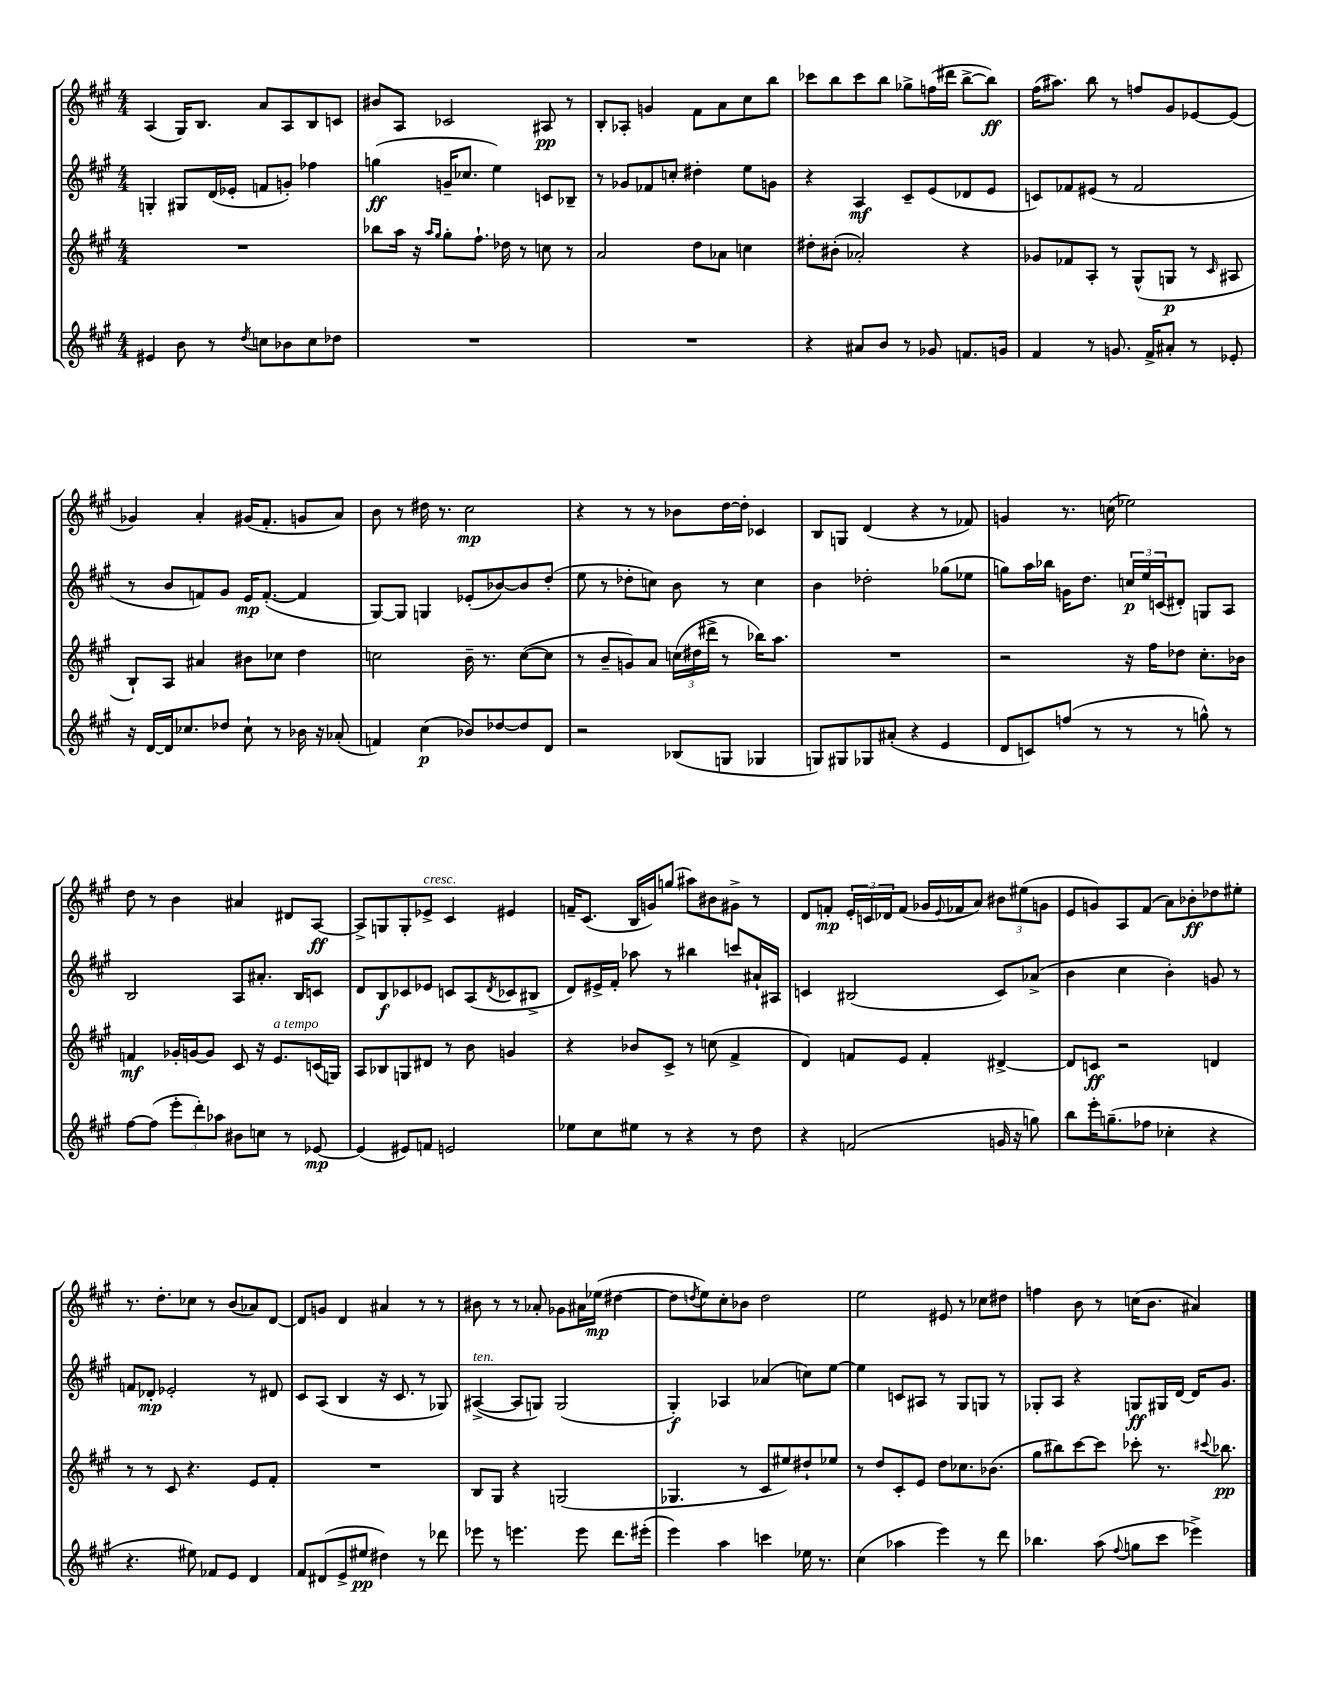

**kern	**dynam	**kern	**dynam	**kern	**dynam	**kern	**dynam
*part4	*part4	*part3	*part3	*part2	*part2	*part1	*part1
*staff4	*staff4	*staff3	*staff3	*staff2	*staff2	*staff1	*staff1
*clefG2	*	*clefG2	*	*clefG2	*	*clefG2	*
*k[f#c#g#]	*	*k[f#c#g#]	*	*k[f#c#g#]	*	*k[f#c#g#]	*
*M4/4	*	*M4/4	*	*M4/4	*	*M4/4	*
=111	=111	=111	=111	=111	=111	=111	=111
4e#X/	.	1r	.	4Gn'/	.	(4A/	.
8b\	.	.	.	8G#X/L	.	16G#/KL)	.
.	.	.	.	.	.	8.B/J	.
8r	.	.	.	(16d/L	.	.	.
.	.	.	.	16e-X'/JJ	.	.	.
8qdd/	.	.	.	.	.	.	.
8ccn\L	.	.	.	8fn/L	.	8a/L	.
8b-X\	.	.	.	8gn'/J)	.	8A/	.
8cc\	.	.	.	4ff-X\	.	8B/	.
8dd-X\J	.	.	.	.	.	8cn/J	.
=112	=112	=112	=112	=112	=112	=112	=112
1r	.	8bb-X\L	.	(4ggn\	ff	8b#X/L	.
.	.	16aa\Jk	.	.	.	8A/J	.
.	.	16r	.	.	.	.	.
.	.	16qqaa/LL	.	.	.	.	.
.	.	16qqgg#/JJ	.	.	.	.	.
.	.	8gg#'\L	.	16gn~/KL	.	2c-X/	.
.	.	.	.	8.cc-X/J	.	.	.
.	.	8.ff#`\J	.	.	.	.	.
.	.	.	.	4ee\)	.	.	.
.	.	16dd-X\	.	.	.	.	.
.	.	8r	.	.	.	.	.
.	.	8ccn\	.	8cn/L	.	8A#X/	pp
.	.	8r	.	8B-X~/J	.	8r	.
=113	=113	=113	=113	=113	=113	=113	=113
1r	.	2a/	.	8r	.	8B'/L	.
.	.	.	.	8g-X/L	.	8A-X'/J	.
.	.	.	.	8f-X/	.	4gn/	.
.	.	.	.	8ccn'/J	.	.	.
.	.	8dd\L	.	4dd#X'\	.	8f#\L	.
.	.	8a-X\J	.	.	.	8a\	.
.	.	4ccn\	.	8ee\L	.	8cc#\	.
.	.	.	.	8gn\J	.	8bb\J	.
=114	=114	=114	=114	=114	=114	=114	=114
4r	.	8dd#X'\L	.	4r	.	8ccc-X\L	.
.	.	(8b#X'\J	.	.	.	8bb\	.
8a#X/L	.	2a-X'/)	.	4A/	mf	8ccc-\	.
8b/J	.	.	.	.	.	8bb\J	.
8r	.	.	.	8c#~/L	.	8gg-X^\L	.
8g-X/	.	.	.	(8e/	.	(16ffn\L	.
.	.	.	.	.	.	16ddd#X\JJ	.
8.fn/L	.	4r	.	8d-X/	.	[8bb^\L	.
.	.	.	.	8e/J	.	8bb\J])	ff
16gn/Jk	.	.	.	.	.	.	.
=115	=115	=115	=115	=115	=115	=115	=115
4f#/	.	8g-X/L	.	8cn/L)	.	(16ff#\KL	.
.	.	.	.	.	.	8.aa#X\J)	.
.	.	8f-X/	.	8f-X/	.	.	.
8r	.	8A'/J	.	(8e#X/J	.	8bb\	.
8.gn/	.	8r	.	8r	.	8r	.
.	.	(8G#^^/L	.	2f-/	.	8ffn/L	.
16f#^/KL	.	.	.	.	.	.	.
8a#X'/J	.	8Gn/J	p	.	.	8g#/	.
8r	.	8r	.	.	.	[8e-X/	.
.	.	16qqc#/	.	.	.	.	.
8e-X'/	.	8A#X/	.	.	.	(8e-/J]	.
!!LO:LB:g=z
=116	=116	=116	=116	=116	=116	=116	=116
16r	.	8B`/L)	.	8r	.	4g-X/)	.
[16d/LL	.	.	.	.	.	.	.
16d/J]	.	8A/J	.	8b/L	.	.	.
8.cc-X/	.	.	.	.	.	.	.
.	.	4a#X/	.	8fn/)	.	4a'/	.
8dd-X/J	.	.	.	8g#/J	.	.	.
8cc-`\	.	8b#X\L	.	16e/KL	mp	(16g#X/KL	.
.	.	.	.	([8.f'/J	.	8.f#'/J	.
8r	.	8cc-X\J	.	.	.	.	.
16b-X\	.	4dd\	.	4f/]	.	8gn/L	.
16r	.	.	.	.	.	.	.
(8a-X'/	.	.	.	.	.	8a/J)	.
=117	=117	=117	=117	=117	=117	=117	=117
4fn/)	.	2ccn\	.	[8G#/L)	.	8b\	.
.	.	.	.	8G#/J]	.	8r	.
(4cc#\	p	.	.	4Gn/	.	16dd#X\	.
.	.	.	.	.	.	8.r	.
8b-X/L)	.	16b~\	.	(8e-X'/L	.	2cc#\	mp
.	.	8.r	.	.	.	.	.
[8dd-X/	.	.	.	[8b-X/)	.	.	.
8dd-/]	.	([8cc\L	.	8b-/]	.	.	.
8d/J	.	8cc\J]	.	(8dd'/J	.	.	.
=118	=118	=118	=118	=118	=118	=118	=118
2r	.	8r	.	8ee\	.	4r	.
.	.	8b~/L	.	8r	.	.	.
.	.	8gn/)	.	8dd-X'\L	.	8r	.
.	.	8a/J	.	8ccn\J)	.	8r	.
(8B-X/L	.	(24ccn\LL	.	8b\	.	8b-X\L	.
.	.	24dd#X\	.	.	.	.	.
.	.	24ddd#X^\JJ	.	.	.	.	.
8Gn/J	.	8r	.	8r	.	[16dd\L	.
.	.	.	.	.	.	16dd'\JJ]	.
4G-X/	.	16bb-X\KL)	.	4cc\	.	4c-X/	.
.	.	8.aa\J	.	.	.	.	.
=119	=119	=119	=119	=119	=119	=119	=119
8Gn/L)	.	1r	.	4b\	.	8B/L	.
8G#X/	.	.	.	.	.	8Gn/J	.
8G-X/	.	.	.	2dd-X'\	.	(4d/	.
(8a#X'/J	.	.	.	.	.	.	.
4r	.	.	.	.	.	4r	.
4e/	.	.	.	(8gg-X\L	.	8r	.
.	.	.	.	8ee-X\J	.	8f-X/)	.
=120	=120	=120	=120	=120	=120	=120	=120
8d/L	.	2r	.	8ggn\L)	.	4gn/	.
8cn/)	.	.	.	16aa\L	.	.	.
.	.	.	.	16bb-X\JJ	.	.	.
(8ffn/J	.	.	.	16gn\KL	.	8.r	.
.	.	.	.	8.dd\J	.	.	.
8r	.	.	.	.	.	.	.
.	.	.	.	.	.	(16ccn\	.
8r	.	16r	.	24ccn/LL	p	2ee-X\)	.
.	.	.	.	24ee/	.	.	.
.	.	16ff#\KL	.	.	.	.	.
.	.	.	.	(24cn/J	.	.	.
8r	.	8dd-X\J	.	8d#X'/J)	.	.	.
8ggn^^\)	.	8.cc#'\L	.	8Gn/L	.	.	.
8r	.	.	.	8A/J	.	.	.
.	.	16b-X\Jk	.	.	.	.	.
!!LO:LB:g=z
=121	=121	=121	=121	=121	=121	=121	=121
[8ff#\L	.	4fn/	mf	2B/	.	8dd\	.
(8ff#\J]	.	.	.	.	.	8r	.
12eee'\L	.	16g-X'/LL	.	.	.	4b\	.
.	.	[16gn/J	.	.	.	.	.
12ddd'\)	.	.	.	.	.	.	.
.	.	8g/J]	.	.	.	.	.
12aa-X\J	.	.	.	.	.	.	.
8b#X\L	.	8c#/	.	8A/L	.	4a#X/	.
8ccn\J	.	16r	.	8.a#X'/J	.	.	.
!	!	!LO:TX:a:i:t=a tempo	!	!	!	!	!
.	.	8.e/L	.	.	.	.	.
8r	.	.	.	.	.	8d#X/L	.
.	.	.	.	16B/KL	.	.	.
[8e-X/	mp	(16cn/L	.	8cn/J	.	[8A/J	ff
.	.	16Gn/JJ)	.	.	.	.	.
=122	=122	=122	=122	=122	=122	=122	=122
(4e-/]	.	8A/L	.	8d/L	.	8A^/L]	.
.	.	8B-X/	.	8B/	f	8Gn/	.
8e#X/L)	.	8Gn/	.	8c-X/	.	8G'/	.
!	!	!	!	!	!	!LO:TX:a:i:t=cresc.	!
8fn/J	.	8d#X/J	.	8e-X/J	.	8e-X^/J	.
2en/	.	8r	.	8cn/L	.	4c#/	.
.	.	8b\	.	(8A/	.	.	.
.	.	.	.	8qd/	.	.	.
.	.	4gn/	.	8c-X/	.	4e#X/	.
.	.	.	.	8B#X^/J	.	.	.
=123	=123	=123	=123	=123	=123	=123	=123
8ee-X\L	.	4r	.	8d/L)	.	16fn~/KL	.
.	.	.	.	.	.	(8.c#/J	.
8cc#\	.	.	.	16e#X^/L	.	.	.
.	.	.	.	16f#'/JJ	.	.	.
8ee#X\J	.	8b-X/L	.	8aa-X\	.	16B/LL	.
.	.	.	.	.	.	16gn/J)	.
8r	.	8c#^/J	.	8r	.	(8ggn/J	.
4r	.	8r	.	4bb#X\	.	8aa#X\L)	.
.	.	(8ccn\	.	.	.	8b#X\	.
8r	.	4f#^/	.	8cccn/L	.	8g#X^\J	.
8dd\	.	.	.	16a#X`/L	.	8r	.
.	.	.	.	16A#X/JJ	.	.	.
=124	=124	=124	=124	=124	=124	=124	=124
4r	.	4d/)	.	4cn/	.	8d/L	.
.	.	.	.	.	.	8fn'/J	mp
(2fn/	.	8fn/L	.	(2B#X/	.	24e'/LL	.
.	.	.	.	.	.	24cn/	.
.	.	.	.	.	.	24d-X/J	.
.	.	8e/J	.	.	.	(8f/J	.
.	.	4f'/	.	.	.	16g-X/LL	.
.	.	.	.	.	.	8qqe/	.
.	.	.	.	.	.	16f-X/J	.
.	.	.	.	.	.	8a/J)	.
16gn/	.	[4d#X^/	.	8c/L)	.	12b#X\L	.
16r	.	.	.	.	.	.	.
.	.	.	.	.	.	(12ee#X\	.
8ggn\)	.	.	.	(8a-X^/J	.	.	.
.	.	.	.	.	.	12gn\J	.
=125	=125	=125	=125	=125	=125	=125	=125
8bb\L	.	8d#/L]	.	4b\	.	8e/L	.
16eee'\K	.	8cn/J	ff	.	.	8gn/)	.
(8.ggn~\	.	.	.	.	.	.	.
.	.	2r	.	4cc#\	.	8A/	.
8ff-X\J	.	.	.	.	.	(8f#/J	.
4cc-X'\	.	.	.	4b'\)	.	8a\L)	.
.	.	.	.	.	.	8b-X'\	ff
4r	.	4dn/	.	8gn/	.	8dd-X\	.
.	.	.	.	8r	.	8ee#X'\J	.
!!LO:LB:g=z
=126	=126	=126	=126	=126	=126	=126	=126
4.r	.	8r	.	8fn/L	.	8.r	.
.	.	8r	.	8d-X'/J	mp	.	.
.	.	.	.	.	.	8.dd'\L	.
.	.	8c#/	.	2e-X'/	.	.	.
8ee#X\)	.	4.r	.	.	.	8cc-X\J	.
8f-X/L	.	.	.	.	.	8r	.
8e/J	.	.	.	.	.	(8b/L	.
4d/	.	8e/L	.	8r	.	8a-X/)	.
.	.	8f#'/J	.	8d#X/	.	[8d/J	.
=127	=127	=127	=127	=127	=127	=127	=127
8f#/L	.	1r	.	8c#/L	.	8d/L]	.
(8d#X/	.	.	.	(8A/J	.	8gn/J	.
8e^/	.	.	.	4B/	.	4d/	.
8ee#X/J	pp	.	.	.	.	.	.
4dd#X\)	.	.	.	16r	.	4a#X/	.
.	.	.	.	8.c#/	.	.	.
8r	.	.	.	8r	.	8r	.
8ddd-X\	.	.	.	8G-X/)	.	8r	.
=128	=128	=128	=128	=128	=128	=128	=128
!	!	!	!	!LO:TX:a:i:t=ten.	!	!	!
8eee-X\	.	8B/L	.	([4A#X^/	.	8b#X\	.
8r	.	8G#/J	.	.	.	8r	.
4.eeen\	.	4r	.	8A#/L]	.	8r	.
.	.	.	.	8Gn/J)	.	8a-X'/	.
.	.	(2Gn/	.	(2G/	.	8g-X\L	.
8eee\	.	.	.	.	.	16a#X\L	.
.	.	.	.	.	.	(16ee-X\JJ	mp
8.ddd\L	.	.	.	.	.	[4dd#X\	.
(16eee#X'\Jk	.	.	.	.	.	.	.
=129	=129	=129	=129	=129	=129	=129	=129
4eee\)	.	4.G-X/	.	4G#'/)	f	8dd#\L]	.
.	.	.	.	.	.	8qddn/	.
.	.	.	.	.	.	8ee\)	.
4aa\	.	.	.	4A-X/	.	8cc#'\	.
.	.	8r	.	.	.	8b-X\J	.
4cccn\	.	8c#/L	.	(4a-X/	.	2dd\	.
.	.	8ee#X/)	.	.	.	.	.
16ee-X\	.	8dd#X`/	.	8ccn\L)	.	.	.
8.r	.	.	.	.	.	.	.
.	.	8ee-X/J	.	[8ee\J	.	.	.
=130	=130	=130	=130	=130	=130	=130	=130
(4cc#\	.	8r	.	4ee\]	.	2ee\	.
.	.	8dd/L	.	.	.	.	.
4aa-X\	.	8c#'/	.	8cn/L	.	.	.
.	.	8e/J	.	8A#X/J	.	.	.
4eee\)	.	8dd\L	.	8r	.	8e#X/	.
.	.	8.cc-X\	.	8G#/L	.	8r	.
8r	.	.	.	8Gn/J	.	8cc-X\L	.
.	.	(8.b-X\J	.	.	.	.	.
8ddd\	.	.	.	8r	.	8dd#X\J	.
=131	=131	=131	=131	=131	=131	=131	=131
4.bb-X\	.	8gg#\L	.	8G-X'/L	.	4ffn\	.
.	.	8bb#X\)	.	8A/J	.	.	.
.	.	[8ccc#\	.	4r	.	8b\	.
(8aa\	.	8ccc#\J]	.	.	.	8r	.
8qqff#/	.	.	.	.	.	.	.
8ggn\L	.	8ccc-X'\	.	8Gn/L	ff	(16ccn\KL	.
.	.	.	.	.	.	8.b\J	.
8ccc#\J	.	8.r	.	16G#X/L	.	.	.
.	.	.	.	[16d/JJ	.	.	.
4eee-X^\)	.	.	.	16d/KL]	.	4a#X/)	.
.	.	8qqccc#X/	.	.	.	.	.
.	.	8.bb-X\	pp	8.g#/J	.	.	.
==	==	==	==	==	==	==	==
*-	*-	*-	*-	*-	*-	*-	*-
